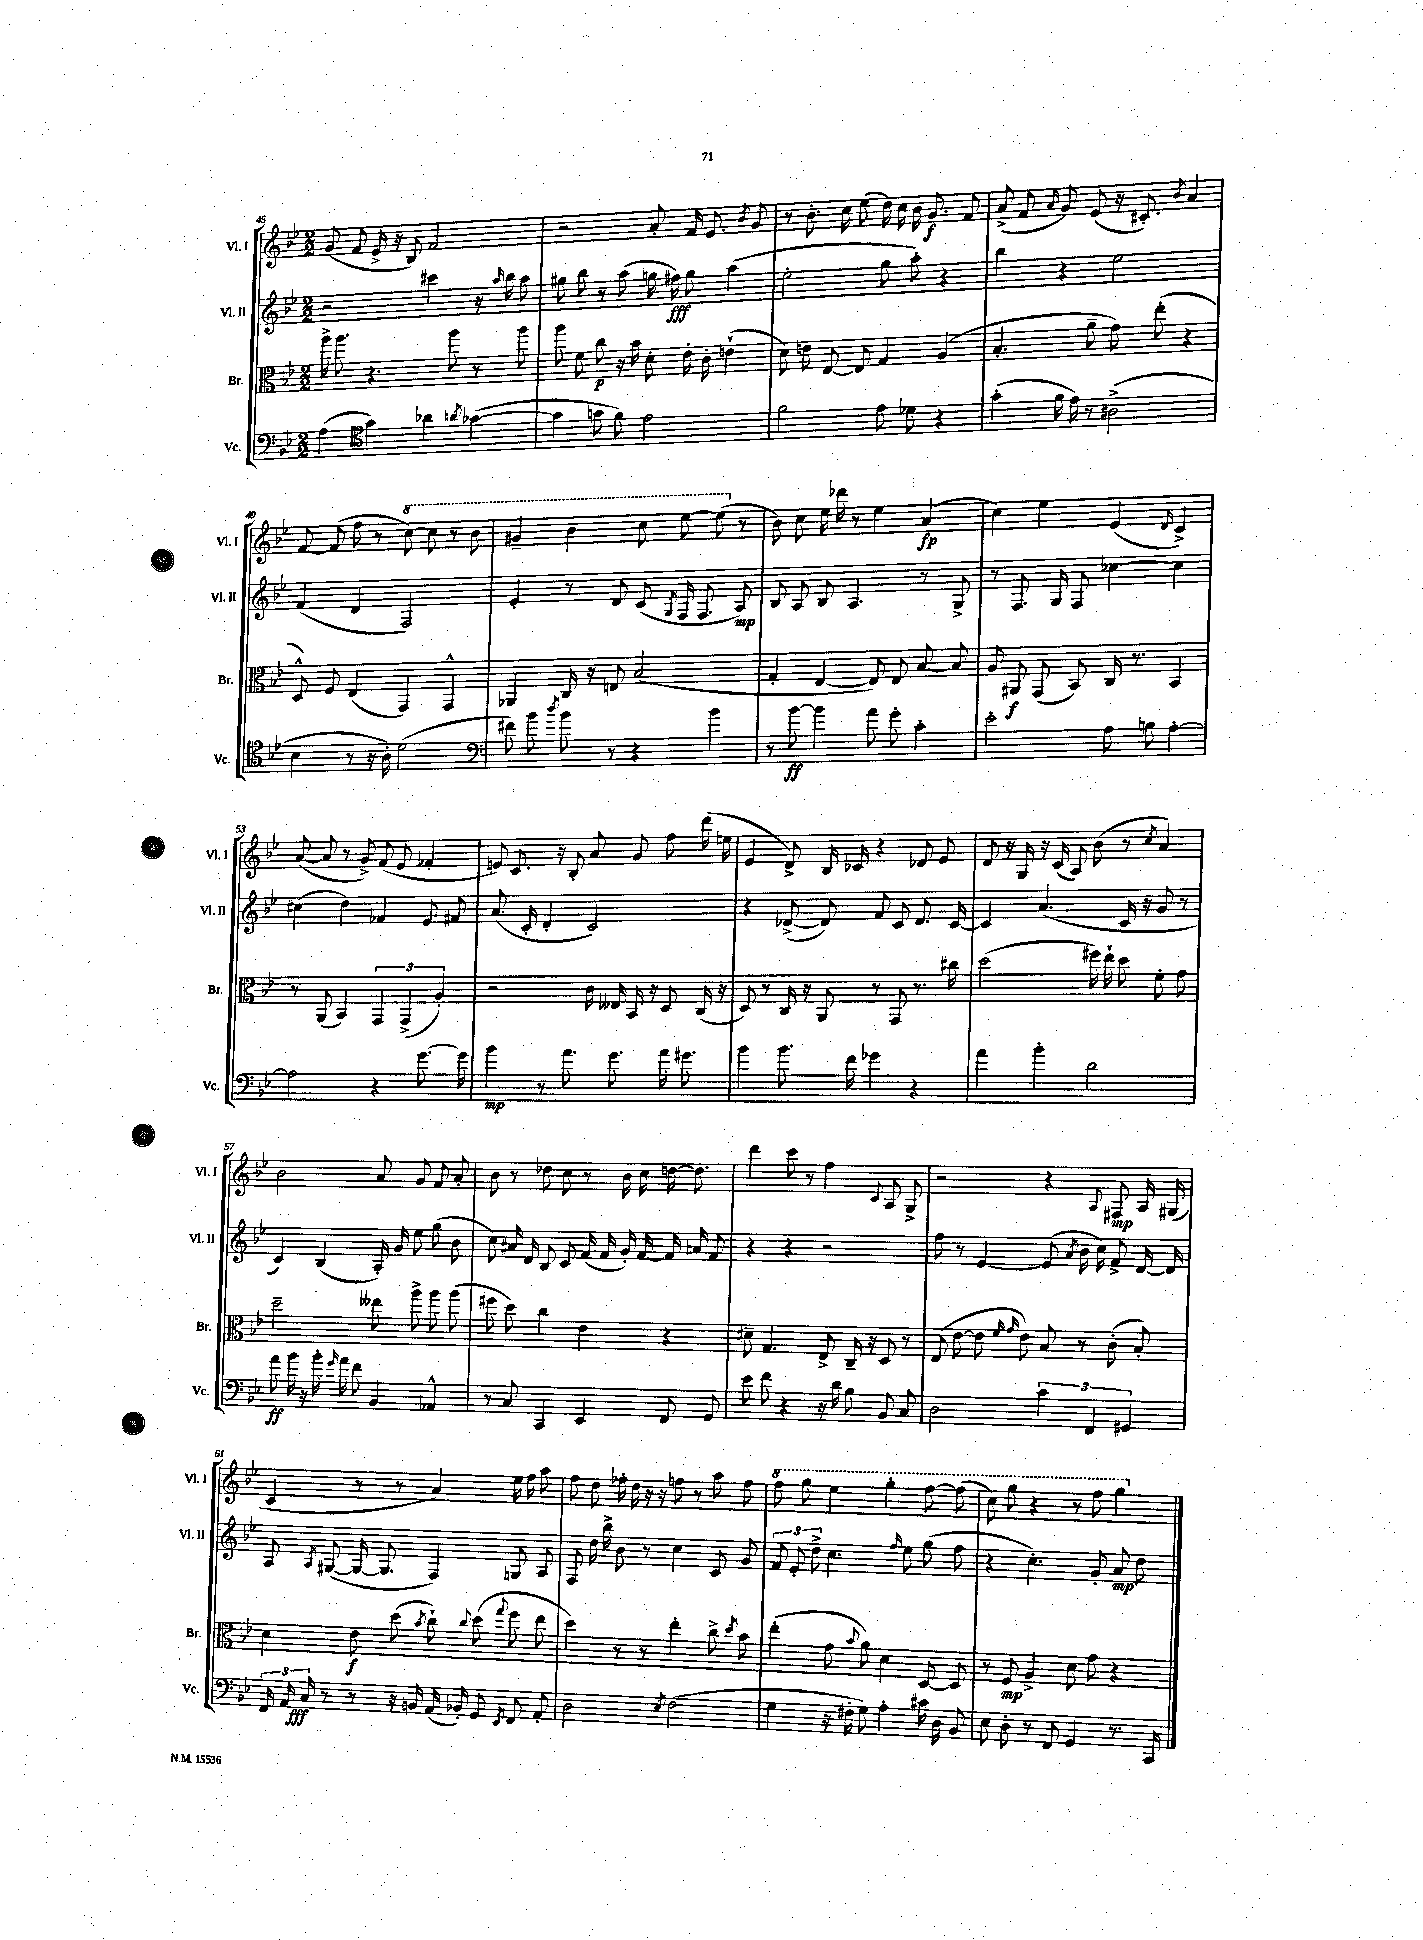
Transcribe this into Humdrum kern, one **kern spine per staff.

**kern	**kern	**kern	**kern
*staff4	*staff3	*staff2	*staff1
*clefF4	*clefC3	*clefG2	*clefG2
*k[b-e-]	*k[b-e-]	*k[b-e-]	*k[b-e-]
*M2/2	*M2/2	*M2/2	*M2/2
(4A	16aa^	2r	(8g
.	8.aa	.	.
.	.	.	8f
*clefC4	*	*	*
4g)	4.r	.	16e-^
.	.	.	16r
.	.	.	8B-)
4a-	.	4ccc#	2f
.	8aa	.	.
8qa	.	.	.
([4g-	8r	16r	.
.	.	16qqaa	.
.	.	16bb-	.
.	8aa	8aa	.
=	=	=	=
4g-]	8aa	8gg#	2r
.	8f	8bb-	.
8g	8cc	8r	.
8f)	16r	(8aa	.
.	16b-	.	.
2e-	8d'	16gg	8a'
.	.	16ff#)	.
.	16e-'	8gg	16f
.	16c'	.	8.e-
.	(4e`	(4aa	.
.	.	.	8qb-
.	.	.	8g
=	=	=	=
2f	8d)	2ee-'	8r
.	8e	.	8.b-'
.	[8E-	.	.
.	.	.	16cc
.	8E-]	.	(8ee-
8e-	4G	8gg	16dd)
.	.	.	16cc
8d-	.	8aa')	16b-
.	.	.	8.g
4r	(4A	4r	.
.	.	.	8f
=	=	=	=
(4g'	4.B-'	4bb-	(8a^
.	.	.	8f
.	.	.	16qqa
16f	.	4r	8g)
16e-)	.	.	.
8r	8a~	.	(8e-
(2A#^	8g)	2ee-	16r
.	.	.	8.c#')
.	(8ee-'	.	.
.	.	.	8qb-
.	4r	.	4a
=	=	=	=
4B-	8D^^)	(4f	[8f
.	8F	.	(8f]
8r	(4E-	4d	8ff
16r	.	.	8r
16A')	.	.	.
(2d	4GG)	2F)	[8ccc)
.	.	.	8ccc]
.	4GG^^	.	8r
.	.	.	8bb-
=	=	=	=
*clefF4	*	*	*
8f#)	4AA-	4e-'	4gg#~
8b-	.	.	.
8qdd	.	.	.
8b-	16C	8r	4bb-
.	16r	.	.
8r	8E	8d	.
4r	(2B-	(8c	8ccc
.	.	8qG	.
.	.	16F	[8eee-
.	.	8.F	.
4b-	.	.	(8eee-]
.	.	8A)	8r
=	=	=	=
8r	4G'	8B-	8b-)
[8b-	.	8A	8cc
4b-]	[4E-	8B-	16ee-
.	.	.	16ddd-
.	.	4.A	8r
8a	8E-])	.	4ee-
8g'	8E-	.	.
4c'	[8B-	8r	(4a
.	8B-]	8G^	.
=	=	=	=
2e-'	8A	8r	4cc)
.	8AA#	8.F	.
.	(8GG	.	4ee-
.	.	16G	.
.	8BB-)	8F	.
8A	16C	[4cc-	(4e-
.	8.r	.	.
8B	.	.	.
.	.	.	16qqd
[4A'	4BB-	4cc-]	4c^)
=	=	=	=
2A]	8r	(4cc#	([8a
.	(8AA	.	8a]
.	4BB-)	4dd)	8r
.	.	.	8g^)
4r	6GG	4f-	(8f
.	.	.	8e-
.	(6GG^	.	.
[8.g	.	8e-	4f-'
.	6A')	.	.
.	.	8f#	.
16g]	.	.	.
=	=	=	=
4b-	2r	(8.a	8e)
.	.	.	8.c
.	.	16c'	.
8r	.	4d'	.
.	.	.	16r
8.a	.	.	8B-'
.	16c	2c)	8a
8.g	16E--	.	.
.	16BB-	.	8g
.	16r	.	.
16a	8D	.	8ff
8.g#	.	.	.
.	(16C	.	(16ddd
.	16r	.	16ee
=	=	=	=
4b-	8D)	4r	4e-
.	8r	.	.
8.b-	16C	([8d-^	8d^)
.	16r	.	.
.	8AA	8d-])	16B-
16f	.	.	16c-
4g-	8r	8f	4r
.	8GG	8c	.
4r	8.r	8.d-	8d-
.	.	.	8e-
.	16cc#	[16c	.
=	=	=	=
4a	(2dd	4c]	8d
.	.	.	16r
.	.	.	16G
4b-'	.	(4.a	16r
.	.	.	(16c
.	.	.	8A)
2d	16ff#)	.	(8b-
.	16ee-`	.	.
.	8dd	16c	8r
.	.	16r	.
.	.	.	8qcc
.	8f'	8g	4a)
.	8g	8r	.
=	=	=	=
8a	2dd~	4c)	2b-
16b-	.	.	.
16r	.	.	.
16b-'	.	(4B-	.
16qqg	.	.	.
16a	.	.	.
8f	.	.	.
4BB-	8ee--	16A')	8a
.	.	16g	.
.	8aa^	8ee-	8g
4AA-^^	8aa	(8gg	8f
.	(8aa	8b-	8a'
=	=	=	=
8r	8ff#	8cc)	8b-
8C	8dd)	16a#	8r
.	.	16d	.
4CC	4cc	8B-	8dd-
.	.	8c	8cc
4EE-	4e-	(16f	8r
.	.	16f	.
.	.	16g')	16b-
.	.	[16f	16cc
8FF	4r	16f]	[16dd
.	.	16a	8.dd]
8GG	.	8f	.
=	=	=	=
8e-	8d#~	4r	4ddd
8f	4.G	.	.
4r	.	4r	8ccc
.	.	.	8r
16r	8E-^	2r	4ff
16d	.	.	.
8B-	16C~	.	.
.	16r	.	.
.	.	.	8qqc
8BB-	8D	.	8A
8C	8r	.	8G^
=	=	=	=
2D	(8E-	8ff	2r
.	[8e-	8r	.
.	8e-]	[4e-	.
.	16qqf	.	.
.	16qqg	.	.
.	8e-)	.	.
6c	8B-	(8e-]	4r
.	.	8qa	.
.	8r	16b-	.
6FF	.	.	.
.	.	16cc)	.
.	.	.	8qqA
.	(8c'	8f^	8F#
6GG#	.	.	.
.	8B-')	[16d	16A
.	.	16d]	(16G#
=	=	=	=
24FF	4d	8A	4c
24AA	.	.	.
24C	.	.	.
.	.	8qA	.
8r	.	([8G#	.
8r	8e-	16G#_	8r
.	.	8.G#]	.
16r	(8dd	.	8r
16BB	.	.	.
.	8qb-	.	.
(16AA	8cc`)	4F)	4a)
16BB-')	.	.	.
.	8qqcc	.	.
8GG	(8dd	.	.
8qEE-	8qqgg	.	.
8FF	8ff	8G	16ee-
.	.	.	16ff
8AA'	8ee-	8A	8aa
=	=	=	=
2D	4dd)	8F	8ff
.	.	16dd	8dd
.	.	16bb-^	.
.	8r	8b-	16ff-'
.	.	.	16dd
.	8r	8r	16r
.	.	.	16r
8qE-	.	.	.
(2F	4ee-'	4cc	8ff
.	.	.	8r
.	8cc^	8c	8aa
.	8qdd	.	.
.	8b-	8g	8ff
=	=	=	=
4G	(4ee-'	12f	8fff
.	.	12e-'	.
.	.	.	8ggg
.	.	12dd^	.
16r	8g	4.cc	4eee-
16F#'	.	.	.
.	8qqb-	.	.
8G)	8a)	.	.
4A'	4d	.	4ggg'
.	.	16qqff	.
.	.	8ee-	.
16c#	[8D	(8gg	[8fff
16D	.	.	.
8BB-	8D]	8ff	(8fff]
=	=	=	=
8E-	8r	4r	8ccc)
8D'	8F	.	8ggg
8r	4A^	4.cc')	4r
8FF	.	.	.
4GG	8d	.	8r
.	8g	8g'	8fff
8.r	4r	8a	4ggg
.	.	8dd	.
16CC	.	.	.
==	==	==	==
*-	*-	*-	*-
